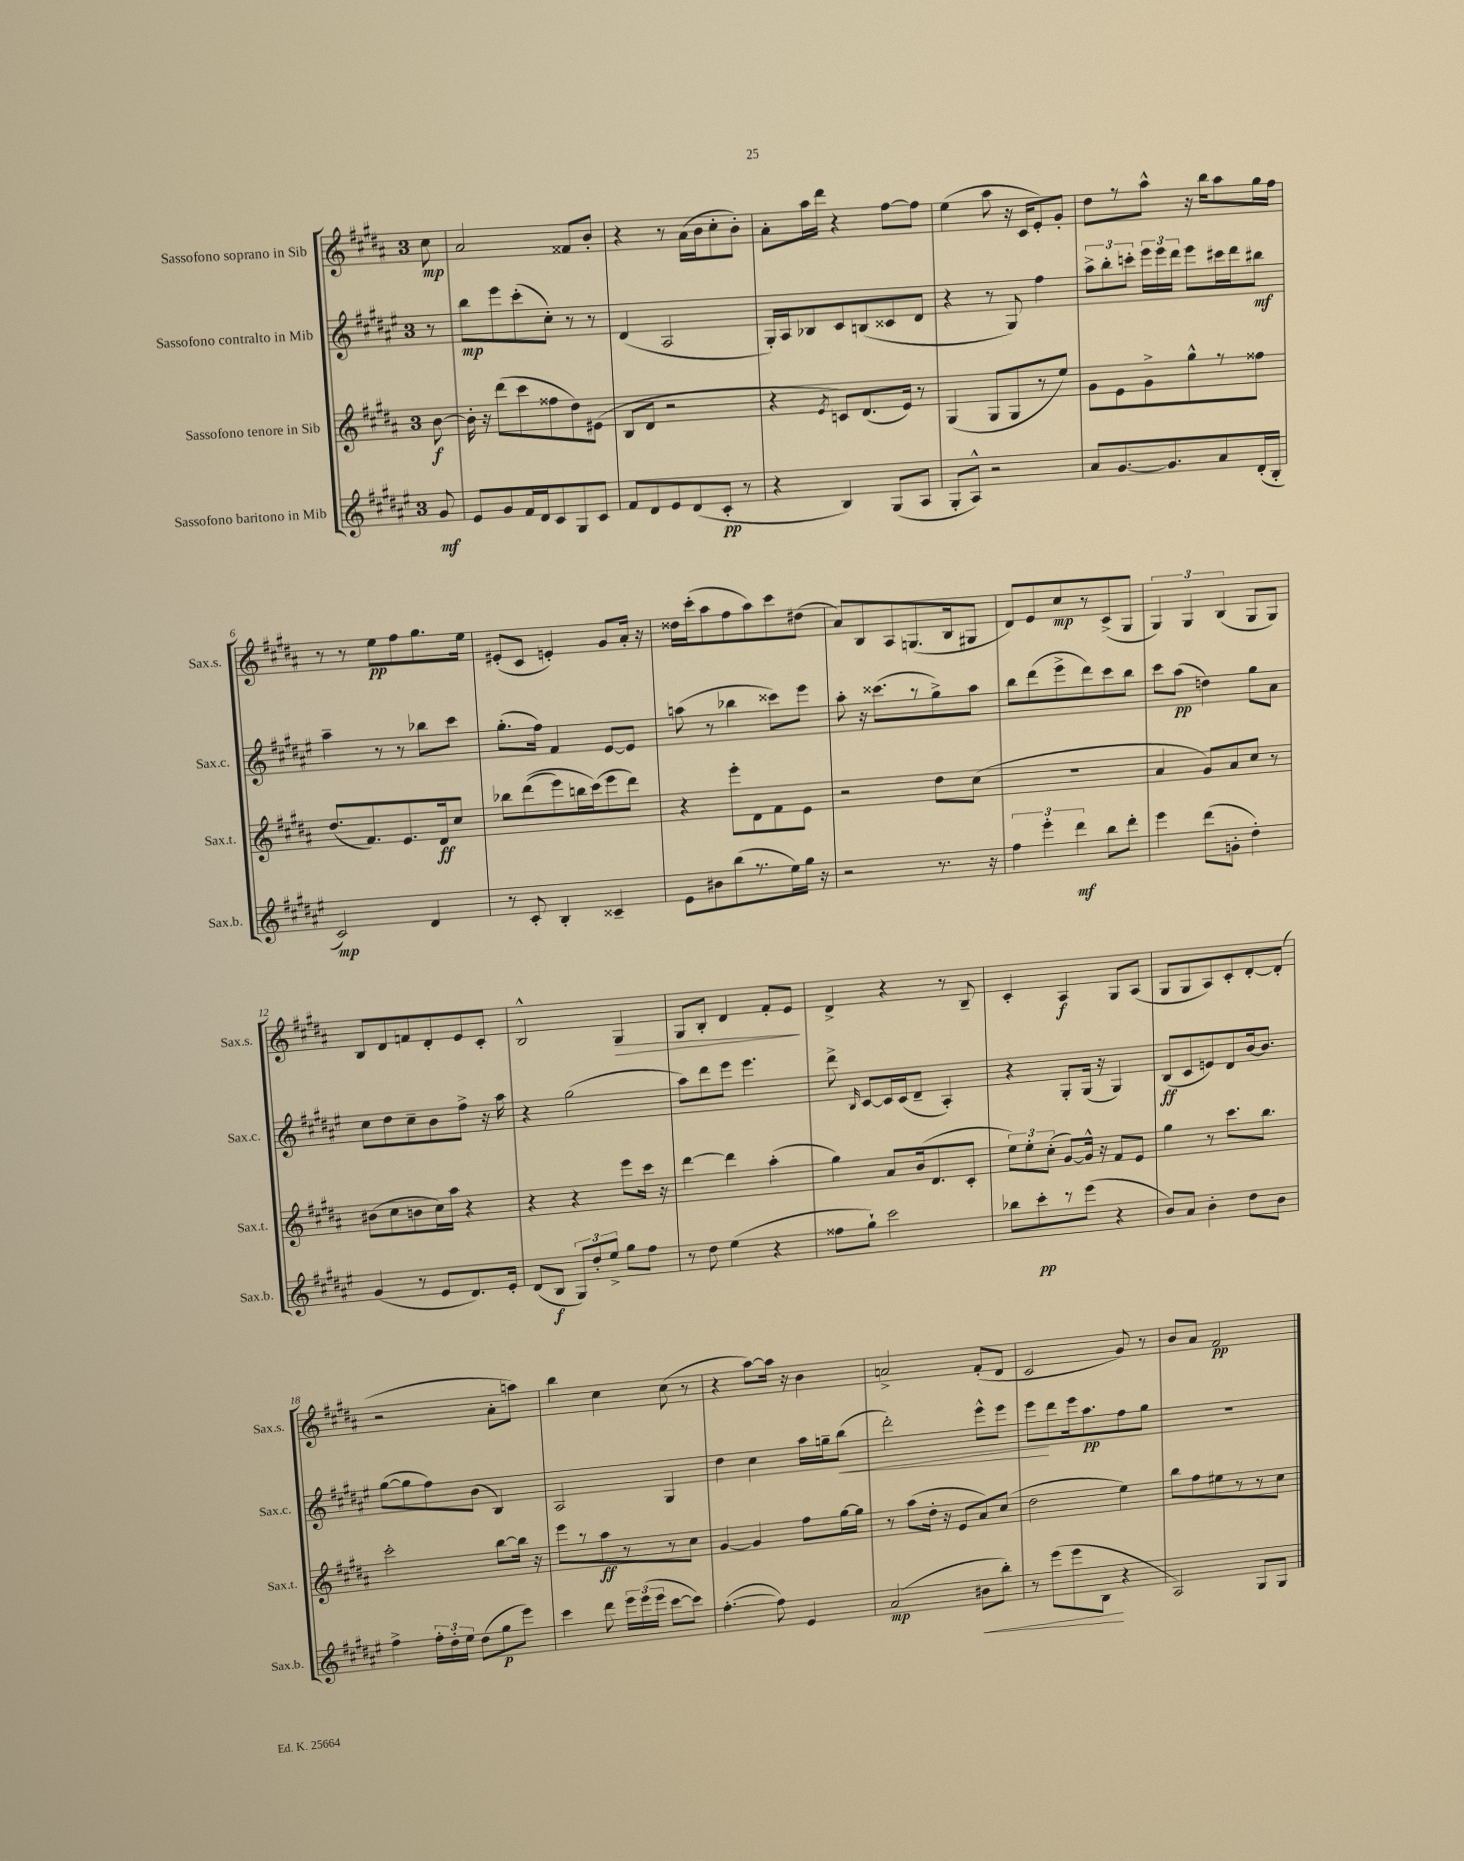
<<
\new StaffGroup <<
\new Staff = "s0" \with { instrumentName = "Sassofono soprano in Sib" shortInstrumentName = "Sax.s." } {
    \clef treble \key b \major \once \override Staff.TimeSignature.style = #'single-digit \time 3/4 \partial 8
    \autoBeamOff cis''8\mp |
    ais'2 fisis'8[ b'8]-. |
    r4 r8 ais'16[( b'16 cis''8-. b'8]-.) |
    ais'8[-. ais''16 dis'''16] r4 fis''8[~ fis''8] |
    e''4( ais''8 r16 cis'16[ e'8-.) gis'8]-. |
    dis''8[ r8 ais''8]-^ r16 b''16[ ais''8 gis''16 fis''16] |
    r8 r8 e''8[\pp fis''8 gis''8. e''16] |
    eis'8[-.( cis'8] e'4-.) gis'8[ ais'16]-. r16 |
    disis''16[ cis'''16-.( ais''8 fis''8 ais''8) cis'''8 dis''8]( |
    ais'8[) b8 ais8 g8.( b16 gis8] |
    dis'8[) e'8 cis''8\mp r8 cis'8->( gis8] |
    \tuplet 3/2 { gis4) gis4 b4( } gis8[ gis8]) |
    b8[ dis'8 f'8 dis'8-. e'8 cis'8]-. |
    b2-^ gis4\> |
    gis8[ b8]-. dis'4 fis'8[-. e'8]\! |
    dis'4-> r4 r8 b8-- |
    cis'4-. ais4\f gis8[ ais8]( |
    gis8[ gis8 ais8) cis'8-. dis'8~-. dis'8]-.( |
    r2 ais'8[-. a''8]) |
    b''4 cis''4 cis''8( r8 |
    r4 ais''8[~) ais''16] r16 b'4 |
    a'2-> fis'8[-.( dis'8] |
    cis'2 gis'8) r8 |
    b'8[ ais'8] fis'2\pp \bar "|." |
}
\new Staff = "s1" \with { instrumentName = "Sassofono contralto in Mib" shortInstrumentName = "Sax.c." } {
    \clef treble \key fis \major \once \override Staff.TimeSignature.style = #'single-digit \time 3/4 \partial 8
    \autoBeamOff r8 |
    b''8[\mp eis'''8 cis'''8-.( cis''8]-.) r8 r8 |
    dis'4( ais2 |
    gis16[-.) ais16 bes8 cis'8 b8( cisis'8 dis'8] |
    r4 r8 gis8) fis''4 |
    \tuplet 3/2 { ais''8[-> b''8-. c'''8]-. } \tuplet 3/2 { eis'''16[ eis'''16 dis'''16] } eis'''8[ cis'''16 dis'''16 bis''8]\mf |
    ais''4-- r8 r8 bes''8[ cis'''8] |
    gis''8.[-.( fis''16]) fis'4 eis'8[~ eis'8] |
    a''8( r8 bes''4 cisis'''8[) eis'''8] |
    ais''8-. r16 cisis'''8.[( r8 gis''8->) ais''8] |
    b''8[ dis'''8( eis'''8-> dis'''8) cis'''8 b''8] |
    cis'''8[ ais''8]\pp( d''4) gis''8[ ais'8] |
    cis''8[ dis''8 cis''8-- b'8 fis''8]-> r16 ais''16 |
    r4 gis''2( |
    ais''8[) dis'''8 eis'''8] eis'''4. |
    dis'''8-> \grace { b16 } cis'8[~ cis'16 cis'16( dis'8]-- ais4-.) |
    r4 gis8[-. gis16]( r16 gis4) |
    b8[\ff( cis'8 e'8) dis'8 b'16~ b'8.] |
    gis''8[~( gis''8 fis''8) b'8]( b4) |
    ais2 gis4 |
    dis''4 cis''4 ais''16[ g''16-- b''8]\<( |
    dis'''2-.) eis'''8[-^ eis'''8] |
    eis'''8[\! dis'''8 eis'''16 ais''8.\pp fis''8 gis''8] |
    R2. \bar "|." |
}
\new Staff = "s2" \with { instrumentName = "Sassofono tenore in Sib" shortInstrumentName = "Sax.t." } {
    \clef treble \key b \major \once \override Staff.TimeSignature.style = #'single-digit \time 3/4 \partial 8
    \autoBeamOff b'8~\f |
    b'16-. r16 dis'''8[( cis'''8 fisis''8 dis''8) eis'8]( |
    b8[ dis'8] r2 |
    r4 \acciaccatura { e'8 } c'8[) dis'8.( e'16]) r8 |
    gis4( gis8[ gis8 r8 e''8]) |
    gis'8[ e'8 gis'8-> gis''8-^ r8 fisis''8] |
    dis''8.[( fis'8.) e'8. dis'16\ff cis''8] |
    bes''8[ dis'''8(\( e'''8) b''16 cis'''16(\) e'''8 dis'''8]) |
    r4 e'''8[-. dis'8 fis'8 e'8] |
    r2 dis''8[ cis''8]( |
    R2. |
    ais'4 gis'8[) ais'8 cis''8] r8 |
    bis'8[( cis''8 b'8 cis''16) ais''16] r4 |
    r4 r4 e'''8[ cis'''16] r16 |
    dis'''4~ dis'''4 ais''4-.( |
    gis''4) ais'8[ b'16( dis'8. cis'8]-. |
    \tuplet 3/2 { e''8[) e''8-. cis''8]-.( } gis'8[~) gis'16]-^ r16 fis'8[ e'8] |
    gis''4 r8 cis'''8.[ b''8.] |
    cis'''2-. b''8[~ b''16] r16 |
    e'''8[ r8 ais''8\ff r8 r8 cis''8] |
    gis'4~ gis'4 fis''8[ gis''16~ gis''16] |
    r8 ais''8[( dis''16]-. r16 e'8[ ais'8) cis''8]( |
    dis''2 e''4) |
    b''8[ fis''8 eis''8 r8 r8 cis''8] \bar "|." |
}
\new Staff = "s3" \with { instrumentName = "Sassofono baritono in Mib" shortInstrumentName = "Sax.b." } {
    \clef treble \key fis \major \once \override Staff.TimeSignature.style = #'single-digit \time 3/4 \partial 8
    \autoBeamOff gis'8\mf |
    eis'8[ gis'8 fis'16 dis'16 cis'8 gis8 cis'8] |
    fis'8[ dis'8 eis'8 dis'8( cis'8]-.\pp r8 |
    r4 b4) gis8[( ais8] |
    gis8[-. ais8]-^) r2 |
    ais'8[ gis'8.~ gis'8. ais'8 dis'16-.( b16]-. |
    cis'2\mp) dis'4 |
    r8 cis'8-. b4-. cisis'4-- |
    eis'8[ bis'8 b''8( r8. eis''16) gis''16] r16 |
    r2 r8. r16 |
    \tuplet 3/2 { fis''4 eis'''4-. dis'''4\mf } b''8[ dis'''8]-. |
    eis'''4 dis'''8[( g'8]-. dis''4-.) |
    gis'4( r8 eis'8[ dis'8.) eis'16]-. |
    dis'8[( b8]\f \tuplet 3/2 { gis8[) dis''8-. eis''8]-> } gis''8[ fis''8] |
    r8 dis''8 eis''4( r4 |
    fisis''8[ gis''8]-!) cis'''2 |
    bes''8[ cis'''8-.\pp r8 eis'''8]( r4 |
    b'8[) ais'8] b'4-. dis''8[ b'8] |
    fis''4-> \tuplet 3/2 { fis''16[-. dis''16-. eis''16] } dis''8[( gis''8\p eis'''8]) |
    cis'''4 dis'''8 \tuplet 3/2 { eis'''16[ eis'''16( eis'''16] } cis'''8[~ cis'''8]) |
    fis''4.~-.( fis''8) eis'4 |
    ais'2\mp( bis'8[\< b''8]-.) |
    r8 eis'''8[( eis'''8 b8]\! r4 |
    ais2) gis8[ gis8] \bar "|." |
}
>>
>>
